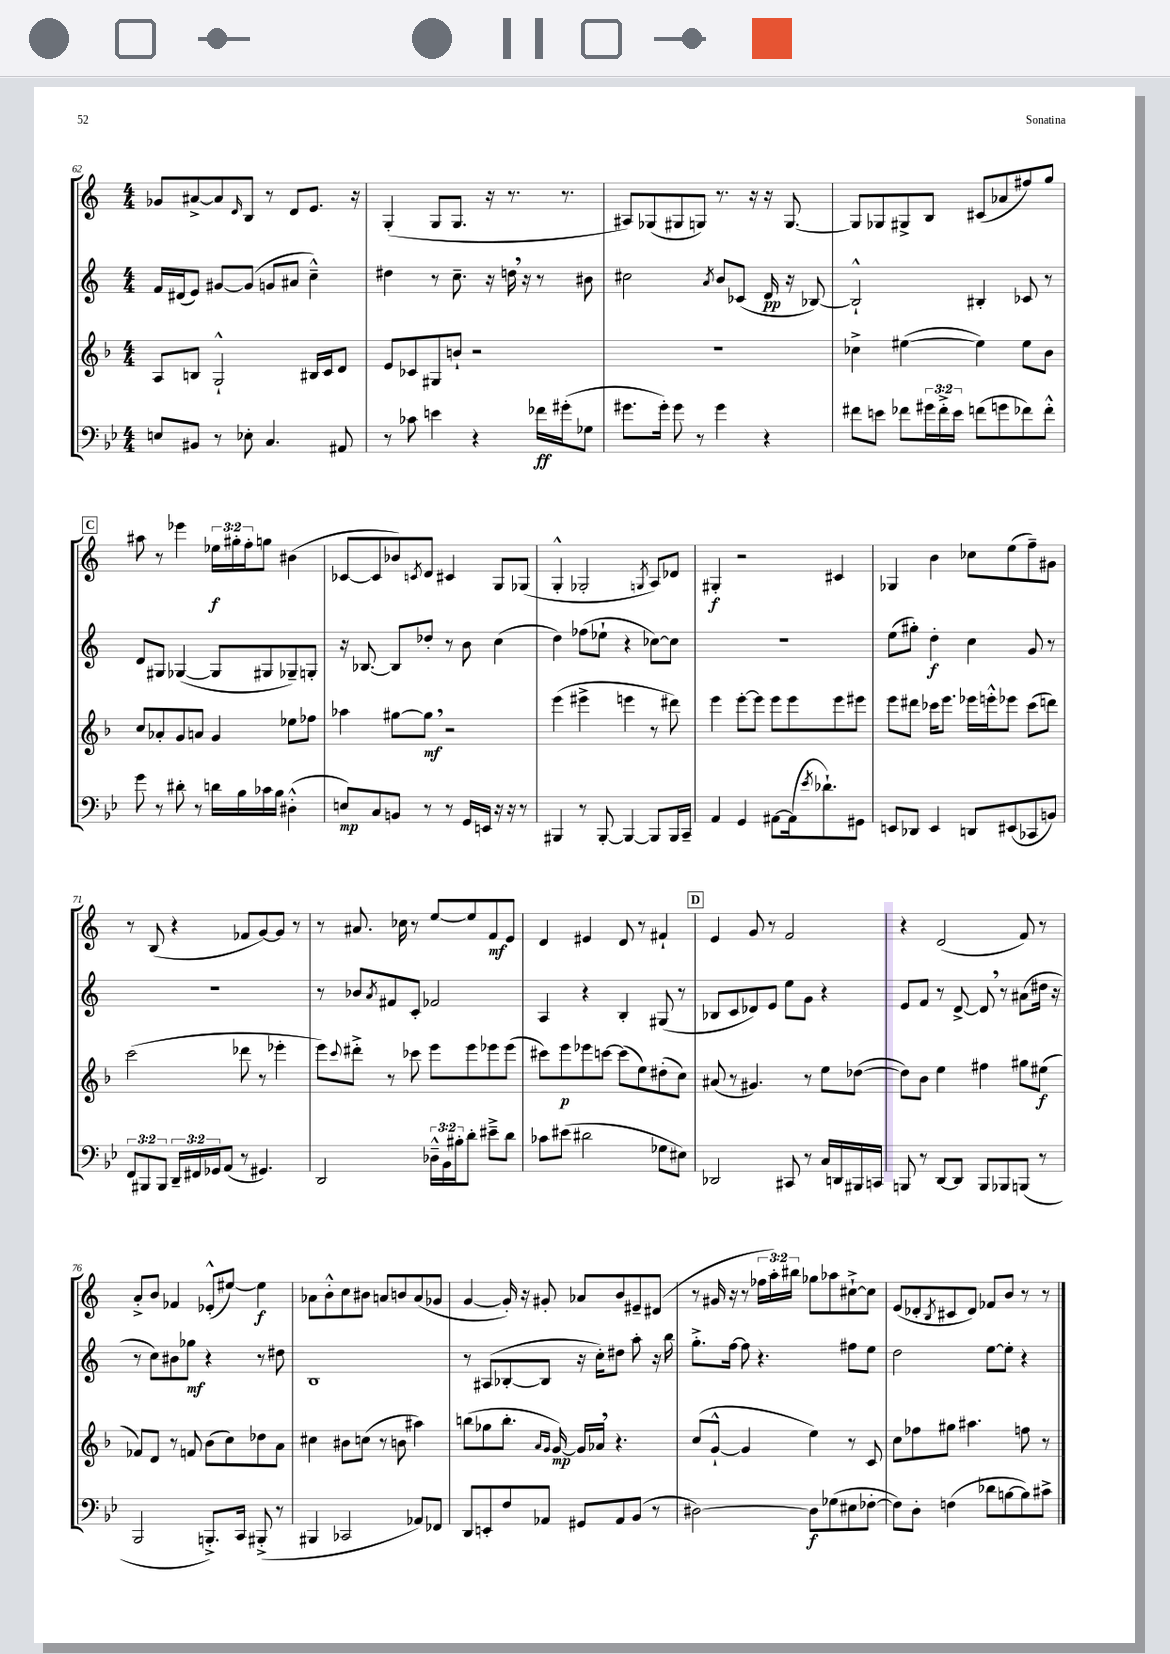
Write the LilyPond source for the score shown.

<<
\new StaffGroup <<
\new Staff = "s0" {
    \clef treble \key c \major \numericTimeSignature \time 4/4 \override Staff.TupletNumber.text = #tuplet-number::calc-fraction-text
    ges'8 ais'8~-> ais'8 \grace { d'16 } b8 r8 d'8 e'8. r16 |
    g4-.( g8 g8. r16 r8. r8. |
    ais8) ges8( gis8 g8) r8. r16 r16 g8.~ |
    g8 ges8 gis8-> b8 cis'8( aes'8 fis''8) g''8 |
    \mark \markup { \box "C" } ais''8 r8 ees'''4 \tuplet 3/2 { ees''16\f gis''16-. f''16-. } g''8 bis'4( |
    ces'8~ ces'8 bes'8) \acciaccatura { c'8 } d'8 cis'4 g8 ges8( |
    g4-.-^ ges2-. \acciaccatura { g8 } a8) des'8 |
    gis4-.\f r2 cis'4 |
    ges4 b'4 ces''8 e''8( f''8--) gis'8 |
    r8 b8( r4 fes'8 g'8~) g'8 r8 |
    r8 ais'8. ces''16 r8 e''8~ e''8 f'8\mf e'8 |
    d'4 eis'4 d'8 r8 fis'4-! |
    \mark \markup { \box "D" } e'4 g'8 r8 f'2 |
    r4 d'2( f'8) r8 |
    a'8-.-> b'8 fes'4 ees'8-.-^( eis''8~) eis''4\f |
    aes'8 b'8-.-^ c''8 bis'8 a'8 b'8 a'8( ges'8 |
    g'4~ g'16-.) r16 gis'8-. aes'8 b'8 eis'8-- dis'8( |
    r8 gis'16 r16 r8 \tuplet 3/2 { fes''16 a''16-.) bis''16 } ges''8 aes''8 cis''8~-!-> cis''8 |
    e'8( des'8-. \acciaccatura { b8 } cis'8 des'8) fes'8 b'8 r8 r8 \bar "|." |
}
\new Staff = "s1" {
    \clef treble \key c \major \numericTimeSignature \time 4/4
    f'16 dis'16( e'8) gis'8~ gis'8( g'8 ais'8 c''4---^) |
    dis''4 r8 c''8.-- r16 d''16 \breathe r16 r8 bis'8 |
    cis''2 \acciaccatura { a'8 } b'8 ces'8( d'16\pp r16 bes8~) |
    bes2-!-^ bis4-. ces'8 r8 |
    \mark \markup { \box "C" } d'8 gis8 ges4~( ges8 gis8 ges8--) g8-. |
    r16 bes8.~ bes8 des''8-. r8 b'8 c''4( |
    d''4) fes''8( ees''8-! r4 ces''8~) ces''8 |
    R1 |
    e''8( gis''8-.) d''4-.\f c''4 g'8 r8 |
    r1 |
    r8 bes'8 \acciaccatura { a'8 } fis'8 c'8-. fes'2 |
    a4 r4 b4-. gis8( r8 |
    \mark \markup { \box "D" } bes8 c'8 des'8) e'8 e''8 g'8 r4 |
    e'8 f'8 r8 d'8~-> d'8 \breathe r8 ais'8( dis''16 r16 |
    r8 c''8) bis'8 ges''8\mf r4 r8 dis''8 |
    b1 |
    r8 ais8( bes8~-. bes8 r16 c''16-.) dis''8 a''8-. r16 b''16 |
    g''8.-.-> f''16~ f''8 r4. fis''8 e''8 |
    d''2 e''8~ e''8-. r4 \bar "|." |
}
\new Staff = "s2" {
    \clef treble \key f \major \numericTimeSignature \time 4/4
    a8 b8 g2-!-^ bis16 c'16 d'8 |
    e'8 ces'8 gis8 b'8-! r2 |
    R1 |
    ces''4-> eis''4~( eis''4) eis''8 bes'8 |
    \mark \markup { \box "C" } c''8 aes'8-. g'8 a'8 g'4 ees''8 fes''8 |
    aes''4 gis''8~ gis''8\mf \breathe r2 |
    e'''4( eis'''4-> e'''4 r8 dis'''8) |
    e'''4 e'''8~-. e'''8 e'''8 e'''8 e'''8 eis'''8 |
    e'''8 dis'''8 ces'''16 e'''8. ees'''16 e'''16-.-^ ees'''8 ces'''8( d'''8) |
    c'''2( des'''8 r8 ees'''4-. |
    e'''8) \appoggiatura { c'''8 } dis'''8-.-> r8 ces'''8 e'''8 e'''8 ees'''8 ees'''8( |
    cis'''8) e'''8\p ees'''8 c'''8~ c'''8( e''8) dis''8-.( c''8) |
    \mark \markup { \box "D" } ais'8( r8 gis'4.) r8 e''8 des''8~( |
    des''8) bes'8 e''4 fis''4 gis''8 eis''8\f( |
    fes'8) d'8 r8 f'8 bes'8( c''8) des''8 a'8 |
    cis''4 bis'8 c''8( r8 b'8 ais''4) |
    b''8( ges''8 b''8.-. \grace { a'16 g'16 } g'16~\mp) g'16 aes'16 \breathe r4. |
    c''8( g'8~-!-^ g'4 e''4) r8 c'8 |
    c''8 fes''8 gis''8 ais''4. f''8 r8 \bar "|." |
}
\new Staff = "s3" {
    \clef bass \key bes \major \numericTimeSignature \time 4/4 \override Staff.TupletNumber.text = #tuplet-number::calc-fraction-text
    e8 bis,8 r8 ees8-. c4. ais,8 |
    r8 ces'8 e'4 r4 fes'16\ff gis'16-.( ges8 |
    gis'8. gis'16-.) gis'8 r8 gis'4 r4 |
    fis'8 e'8 fes'8 \tuplet 3/2 { gis'16 fes'16-.-> e'16 } f'8( g'8 fes'8) fes'8-.-^ |
    \mark \markup { \box "C" } g'8 r8 dis'8-. r8 d'16 bes16 ces'16 bes16 dis4-.-^( |
    e8\mp) c8 b,8 r8 r8 g,16 e,16 r16 r16 r8 |
    bis,,4 r8 bis,,8~-. bis,,4~ bis,,8 bis,,16 c,16-- |
    a,4 g,4 ais,8~ ais,16( \acciaccatura { ees'8 } des'8.-!) gis,8 |
    e,8 des,8 e,4 d,8 eis,8( ces,8 b,8) |
    \tuplet 3/2 { f,8 bis,,8 bis,,8 } \tuplet 3/2 { d,16-- fis,16 ges,16 } a,8( r8 gis,4.) |
    d,2 \tuplet 3/2 { des16---^ bes,16 bis16-. } d'8-. eis'8---> d'8 |
    ces'8 eis'8( dis'2 ges8 eis8) |
    \mark \markup { \box "D" } des,2 cis,8 r8 c16 d,16 bis,,16 c,16 |
    b,,8 r8 d,8~ d,8 b,,8 bes,,8 b,,8( r8 |
    bes,,2 b,,8.-.->) c,16 bis,,8-.->( r8 |
    bis,,4 ces,2 aes,8) fes,8 |
    d,8 e,8-. f8 aes,8 gis,8 aes,8 bes,8( r8 |
    dis2~) dis8\f ges8( eis8 fes8~-. |
    fes8) d8-. f4( des'8 b8~ b8) cis'8-> \bar "|." |
}
>>
>>
\layout { \context { \Score currentBarNumber = #62 } }
